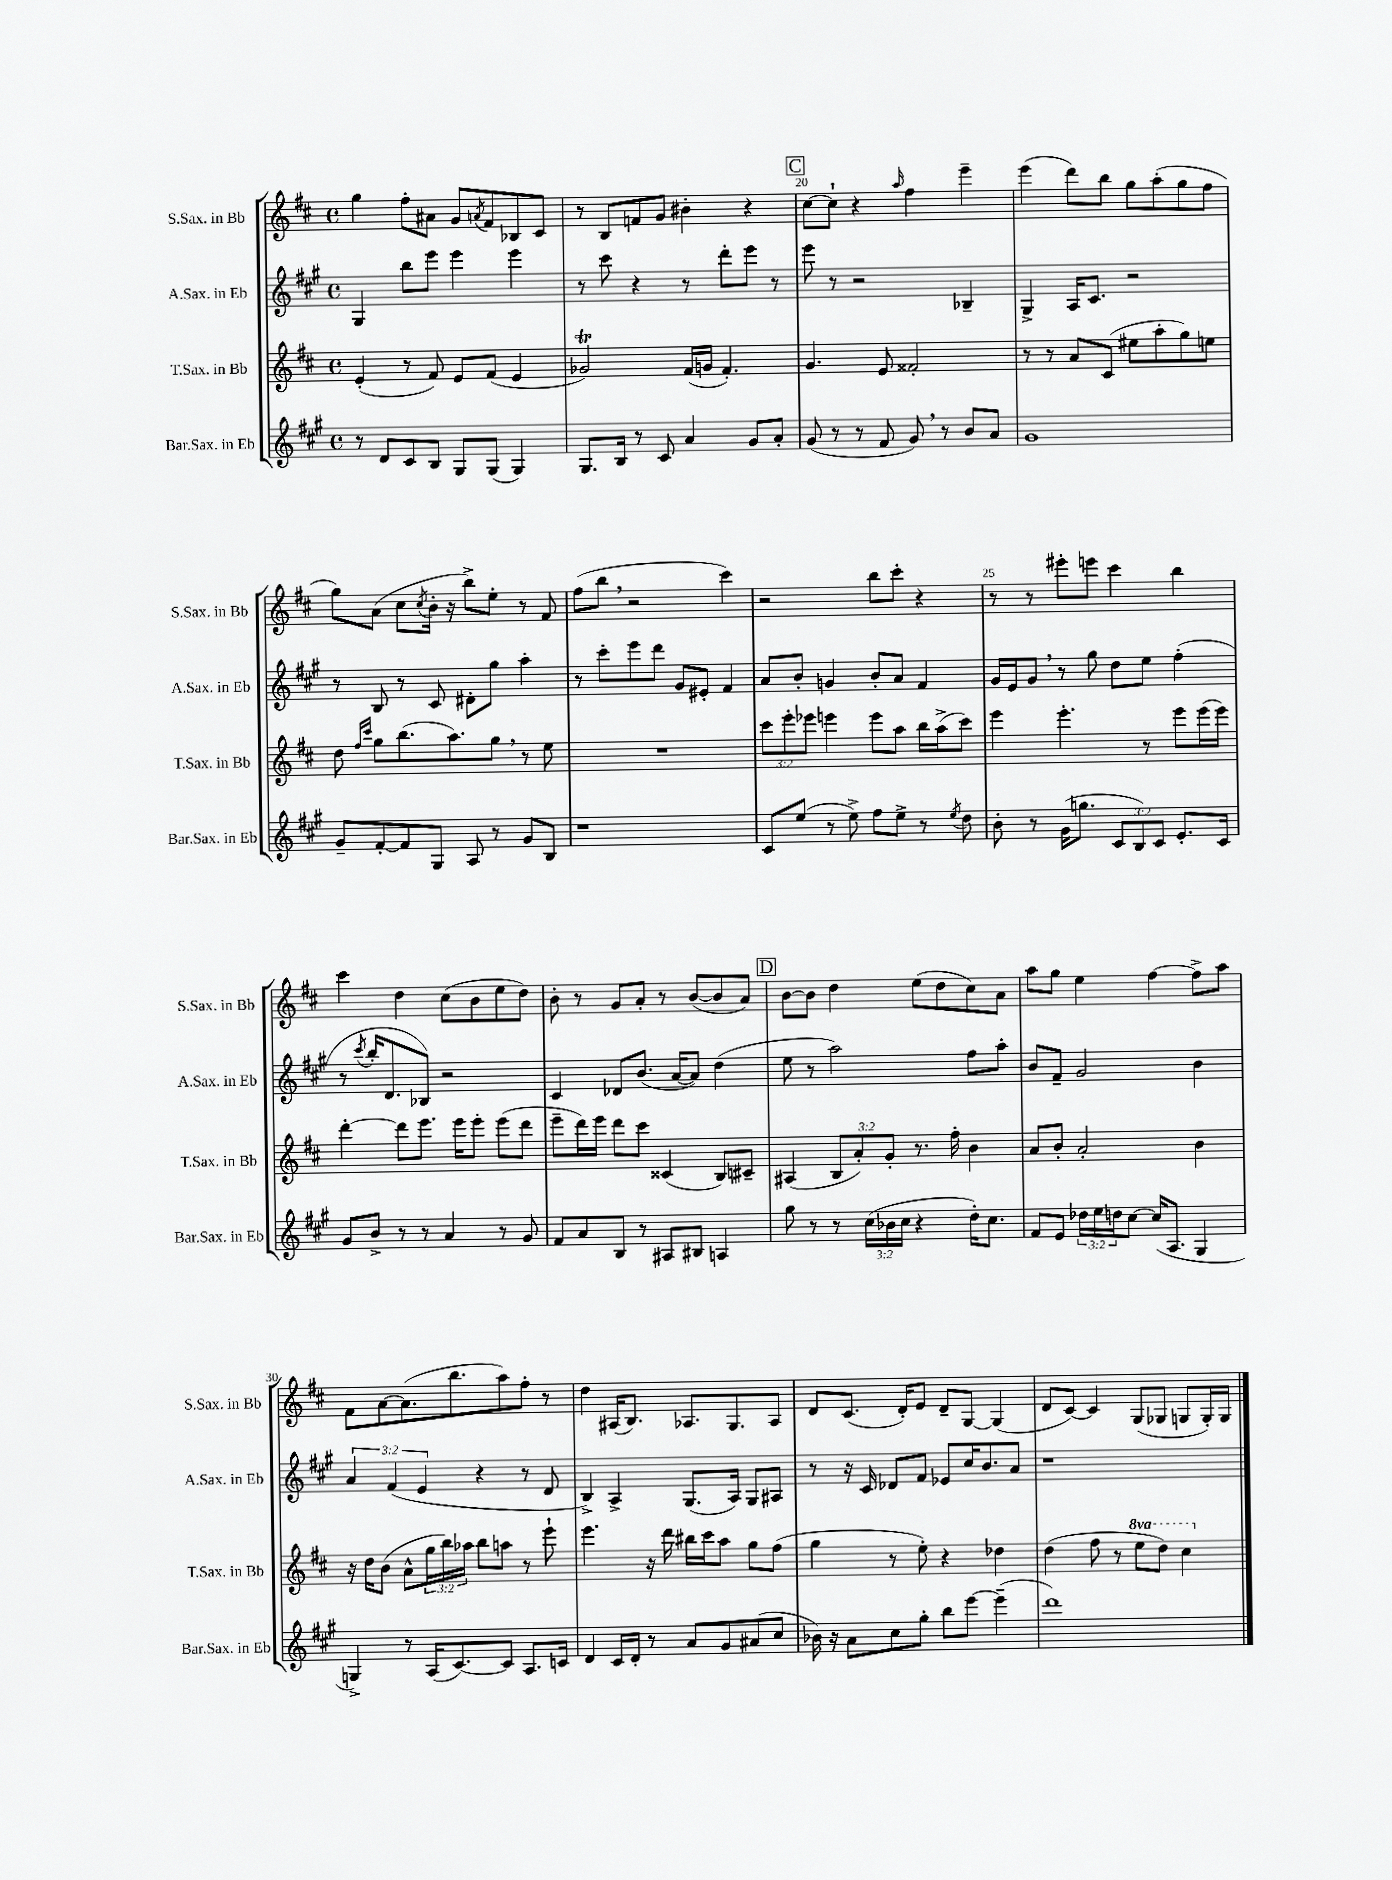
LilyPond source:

<<
\new StaffGroup <<
\new Staff = "s0" \with { instrumentName = "S.Sax. in Bb" shortInstrumentName = "S.Sax. in Bb" } {
    \clef treble \key d \major \defaultTimeSignature \time 4/4
    g''4 fis''8-. ais'8 g'8 \acciaccatura { a'8 } fis'8 bes8 cis'8 |
    r8 b8 f'8 g'8 bis'4-. r4 |
    \mark \markup { \box "C" } cis''8~ cis''8-! r4 \grace { a''16 } fis''4 e'''4-- |
    e'''4( d'''8) b''8 g''8 a''8-.( g''8 fis''8 |
    g''8) a'8( cis''8 \acciaccatura { cis''8 } b'16-. r16 b''8->) e''8-. r8 fis'8 |
    fis''8( b''8 \breathe r2 cis'''4) |
    r2 b''8 cis'''8-. r4 |
    r8 r8 eis'''8-. e'''8 cis'''4 b''4 |
    cis'''4 d''4 cis''8( b'8 e''8 d''8) |
    b'8-. r8 g'8 a'8-. r8 b'8~( b'8 a'8) |
    \mark \markup { \box "D" } b'8~ b'8 d''4 e''8( d''8 cis''8) a'8 |
    a''8 g''8 e''4 fis''4~ fis''8-> a''8 |
    fis'8 a'8~ a'8.( b''8. a''8) fis''8-. r8 |
    d''4 ais16( b8.) aes8. g8. aes8 |
    d'8 cis'8.( d'16-.) e'8 d'8-- g8~ g4( |
    d'8 cis'8~) cis'4 g8( ges8 g8 g16-.) g16 \bar "|." |
}
\new Staff = "s1" \with { instrumentName = "A.Sax. in Eb" shortInstrumentName = "A.Sax. in Eb" } {
    \clef treble \key a \major \defaultTimeSignature \time 4/4 \override Staff.TupletNumber.text = #tuplet-number::calc-fraction-text
    gis4 b''8 e'''8 e'''4 e'''4 |
    r8 cis'''8 r4 r8 d'''8-. e'''8 r8 |
    \mark \markup { \box "C" } e'''8 r8 r2 bes4-- |
    gis4-> a16 cis'8. r2 |
    r8 b8 r8 cis'8 dis'8-. gis''8 a''4-. |
    r8 cis'''8-. e'''8 d'''8 gis'8 eis'8-. fis'4 |
    a'8 b'8-. g'4 b'8-. a'8 fis'4 |
    gis'16 e'16 gis'8 \breathe r8 gis''8 d''8 e''8 fis''4-.( |
    r8 \acciaccatura { cis'''8 } b''16-. d'8. bes8) r2 |
    cis'4 des'8 b'8.( a'16~ a'8) d''4( |
    \mark \markup { \box "D" } e''8 r8 a''2) fis''8 a''8-. |
    b'8 fis'8-- gis'2 b'4 |
    \tuplet 3/2 { a'4 fis'4( e'4 } r4 r8 d'8 |
    b4->) a4-> gis8.( a16) gis8 ais8 |
    r8 r16 cis'16 des'8 fis'8 ees'8 cis''16 b'8. a'8 |
    r1 \bar "|." |
}
\new Staff = "s2" \with { instrumentName = "T.Sax. in Bb" shortInstrumentName = "T.Sax. in Bb" } {
    \clef treble \key d \major \defaultTimeSignature \time 4/4 \override Staff.TupletNumber.text = #tuplet-number::calc-fraction-text \set Staff.ottavationMarkups = #ottavation-simple-ordinals
    e'4-.( r8 fis'8) e'8 fis'8( e'4 |
    ges'2\trill) fis'16( g'16 fis'4.-.) |
    \mark \markup { \box "C" } g'4. e'8 fisis'2-. |
    r8 r8 a'8 cis'8( eis''8 a''8-. g''8) e''8 |
    d''8 \grace { fis''16 cis'''16 } g''8 b''8.( a''8.) g''8 \breathe r8 e''8 |
    R1 |
    \tuplet 3/2 { cis'''8 e'''8-. ees'''8 } e'''4 e'''8 a''8 b''16 a''16->( cis'''8) |
    e'''4 e'''4.-. r8 e'''8 e'''16( e'''16) |
    d'''4~-. d'''8 e'''8. e'''16 e'''8-. e'''8( d'''8 |
    e'''8-- d'''16) e'''16 d'''8 cis'''8 cisis'4( b8) cis'8-- |
    \mark \markup { \box "D" } ais4( \tuplet 3/2 { b8 a'8-.) g'8-. } r8. fis''16-. b'4 |
    a'8 b'8-. a'2-. b'4 |
    r16 d''16 b'8( a'8-^ \tuplet 3/2 { g''16 b''16) aes''16 } b''8 a''8 r8 e'''8-! |
    e'''4. r16 d'''16 bis''16 cis'''16 a''8 g''8 fis''8( |
    g''4 r8 e''8-.) r4 des''4 |
    d''4( fis''8 r8 \ottava #1 e'''8 d'''8) cis'''4 \ottava #0 \bar "|." |
}
\new Staff = "s3" \with { instrumentName = "Bar.Sax. in Eb" shortInstrumentName = "Bar.Sax. in Eb" } {
    \clef treble \key a \major \defaultTimeSignature \time 4/4 \override Staff.TupletNumber.text = #tuplet-number::calc-fraction-text
    r8 d'8 cis'8 b8 gis8 gis8( gis4) |
    gis8. b16 r8 cis'8 a'4 gis'8 a'8-. |
    \mark \markup { \box "C" } gis'8( r8 r8 fis'8 gis'8) \breathe r8 b'8 a'8 |
    gis'1 |
    gis'8-- fis'8~-. fis'8 gis8 a8 r8 gis'8 b8 |
    r1 |
    cis'8 e''8( r8 e''8->) fis''8 e''8-> r8 \acciaccatura { e''8 } d''8 |
    b'8-. r8 gis'16( g''8. \tuplet 3/2 { cis'8 b8) cis'8 } e'8.-. cis'16 |
    gis'8 b'8-> r8 r8 a'4 r8 gis'8 |
    fis'8 a'8 b8 r8 ais8 bis8 a4 |
    \mark \markup { \box "D" } gis''8 r8 r8 \tuplet 3/2 { cis''16( bes'16 cis''16 } r4 d''16-.) cis''8. |
    fis'8 e'8 \tuplet 3/2 { des''16 e''16 d''16 } cis''8~ cis''16( a8. gis4 |
    g4->) r8 a16( cis'8.~) cis'8 a8. c'16 |
    d'4 cis'16 d'16-. r8 a'8 gis'8 ais'8( cis''8 |
    bes'16) r16 a'8 cis''8 gis''8-. b''8 e'''8~ e'''4--( |
    d'''1) \bar "|." |
}
>>
>>
\layout { \context { \Score currentBarNumber = #18 \override BarNumber.break-visibility = ##(#f #t #t) barNumberVisibility = #(every-nth-bar-number-visible 5) } }
